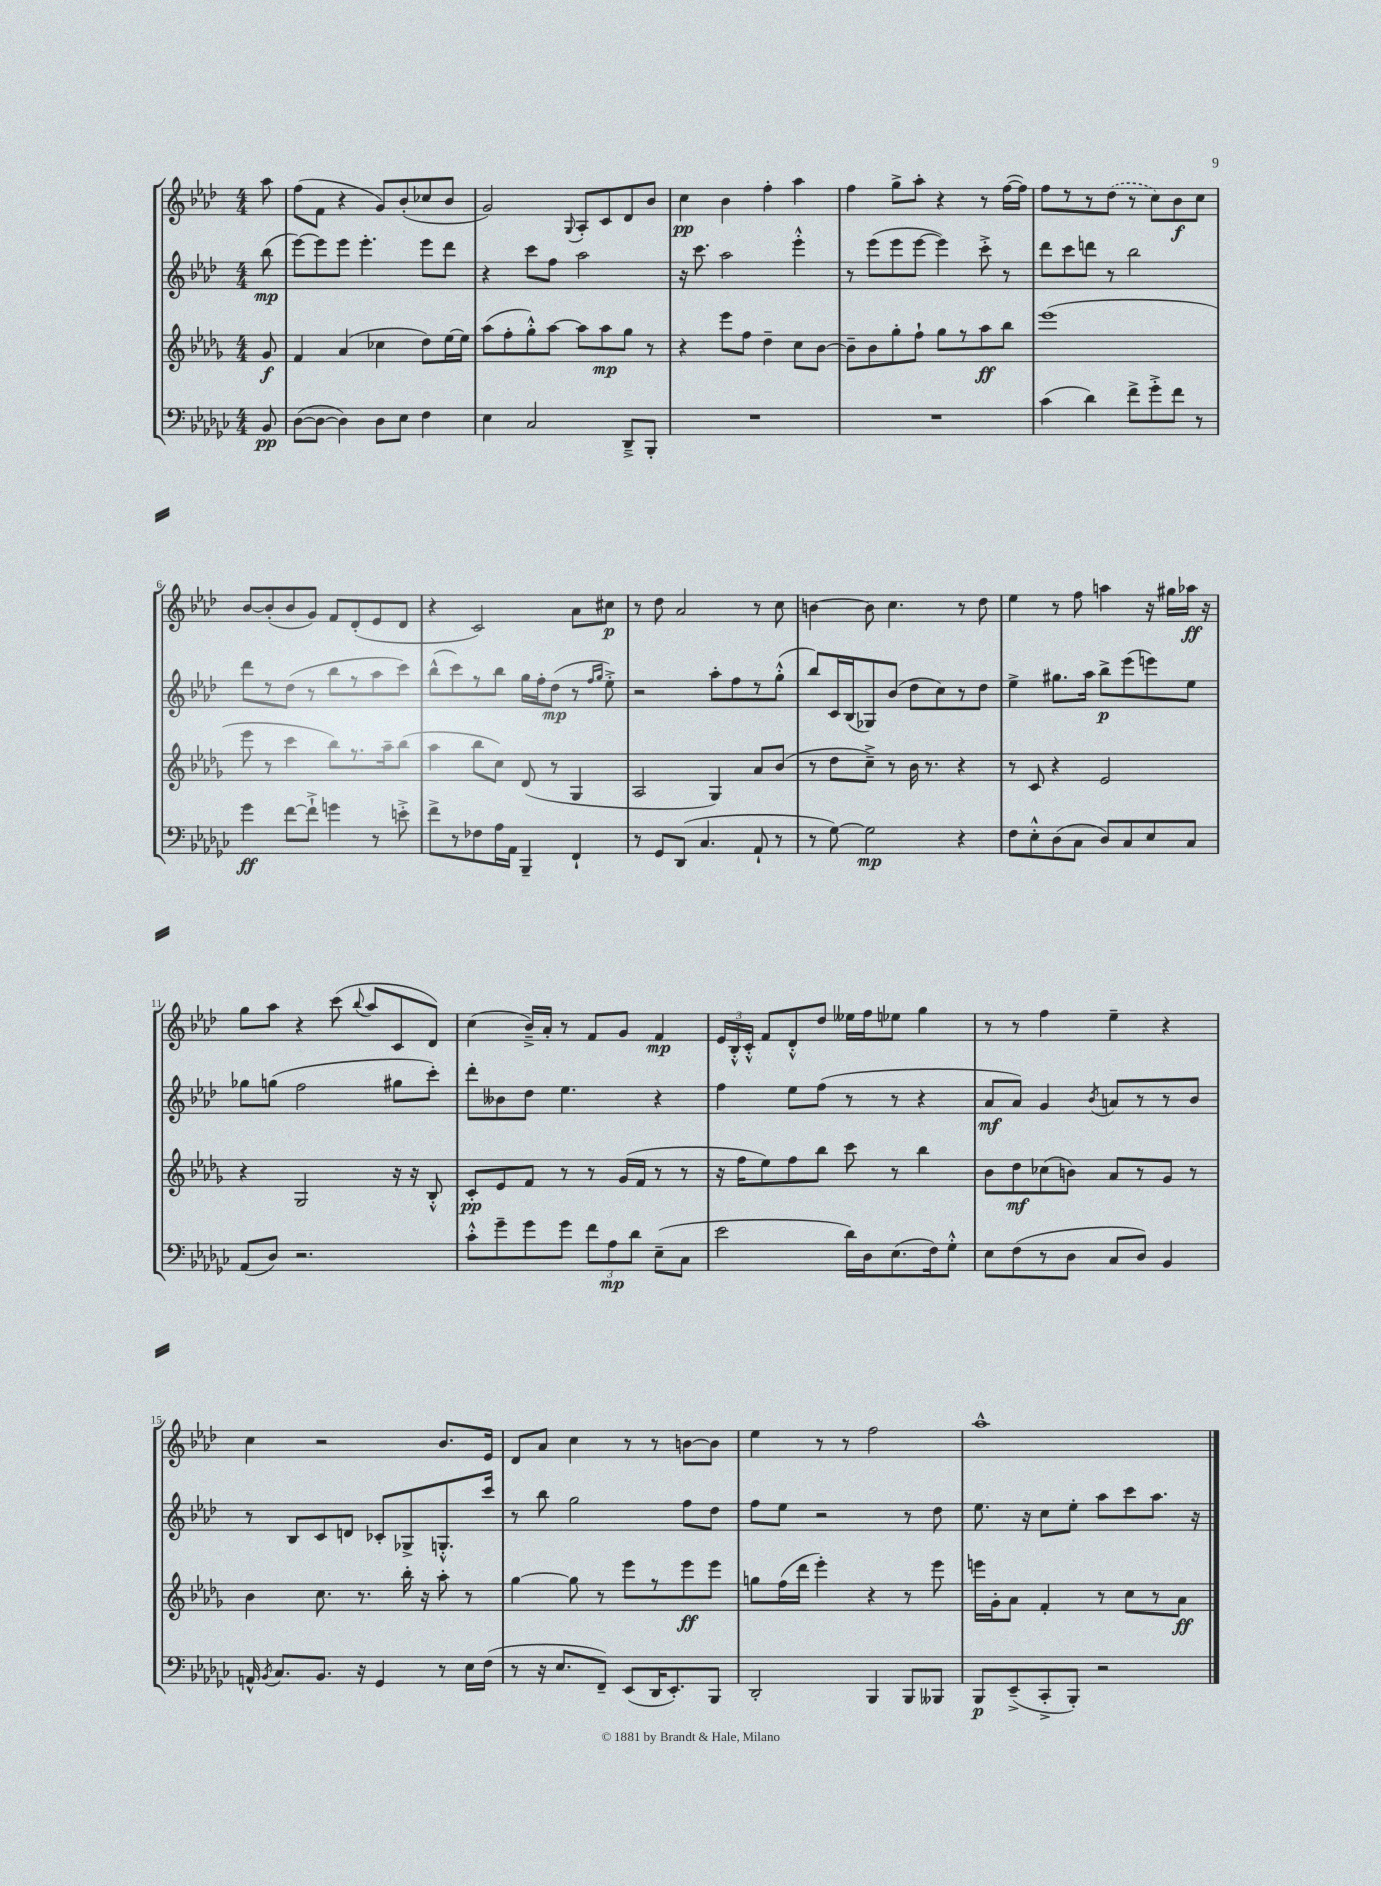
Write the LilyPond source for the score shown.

<<
\new StaffGroup <<
\new Staff = "s0" {
    \clef treble \key aes \major \numericTimeSignature \time 4/4 \partial 8
    \autoBeamOff aes''8 |
    f''8[( f'8] r4 g'8[) bes'8-.( ces''8 bes'8] |
    g'2) \appoggiatura { g8 } aes8[-. c'8 des'8 bes'8] |
    c''4\pp bes'4 f''4-. aes''4 |
    f''4 g''8[-> aes''8]-. r4 r8 f''16[~( f''16]) |
    f''8[ r8 r8 \once \slurDashed des''8]( r8 c''8[) bes'8\f c''8] |
    bes'8[~ bes'8-.( bes'8 g'8]) f'8[ des'8-.( ees'8 des'8] |
    r4 c'2) aes'8[ cis''8]\p |
    r8 des''8 aes'2 r8 c''8 |
    b'4~ b'8 c''4. r8 des''8 |
    ees''4 r8 f''8 a''4 r16 gis''16[ aes''16]\ff r16 |
    g''8[ aes''8] r4 c'''8( \appoggiatura { bes''8 } aes''8[ c'8 des'8]) |
    c''4( bes'16[--->) aes'16]-. r8 f'8[ g'8] f'4\mp |
    \tuplet 3/2 { ees'16[ bes16-.-^ c'16]-.-^ } f'8[ des'8-.-^ des''8] eeses''16[ f''16 ees''8] g''4 |
    r8 r8 f''4 ees''4-- r4 |
    c''4 r2 bes'8.[ ees'16] |
    des'8[ aes'8] c''4 r8 r8 b'8[~ b'8] |
    ees''4 r8 r8 f''2 |
    aes''1-^ \bar "|." |
}
\new Staff = "s1" {
    \clef treble \key aes \major \numericTimeSignature \time 4/4 \partial 8
    \autoBeamOff bes''8\mp( |
    ees'''8[~) ees'''8 ees'''8] ees'''4.-. ees'''8[ des'''8] |
    r4 c'''8[ f''8] aes''2 |
    r16 c'''8. aes''2 ees'''4-.-^ |
    r8 ees'''8[( ees'''8 ees'''8]~ ees'''4) c'''8-.-> r8 |
    des'''8[ c'''8 d'''8] r8 bes''2 |
    des'''8[ r8 des''8]( r8 bes''8[ r8 aes''8 c'''8]) |
    bes''8[-^( c'''8) r8 bes''8] g''16[ f''16-. des''8]\mp( r8 \grace { f''16[ g''16] } ees''8-.->) |
    r2 aes''8[-. f''8 r8 g''8]-.-^( |
    bes''8[) c'16 bes16( ges8) bes'8]( des''8[ c''8) r8 des''8] |
    ees''4-> gis''8.[ aes''16] bes''8[->\p ees'''8( e'''8) ees''8] |
    ges''8[ g''8]( f''2 gis''8[ c'''8]-.) |
    des'''8[-. beses'8 des''8] ees''4. r4 |
    f''4 ees''8[ f''8]( r8 r8 r4 |
    aes'8[\mf aes'8]) g'4 \acciaccatura { bes'8 } a'8[ r8 r8 bes'8] |
    r8 bes8[ c'8 d'8] ces'8[-. ges8-> g8.-.-^ c'''16] |
    r8 bes''8 g''2 f''8[ des''8] |
    f''8[ ees''8] r2 r8 des''8 |
    ees''8. r16 c''8[ ees''8]-. aes''8[ c'''8 aes''8.] r16 \bar "|." |
}
\new Staff = "s2" {
    \clef treble \key des \major \numericTimeSignature \time 4/4 \partial 8
    \autoBeamOff ges'8\f |
    f'4 aes'4( ces''4 des''8[) ees''16~ ees''16] |
    aes''8[( f''8-. ges''8-.-^) aes''8]~ aes''8[ aes''8\mp ges''8] r8 |
    r4 ees'''8[ f''8] des''4-- c''8[ bes'8]~ |
    bes'8[-- bes'8 ges''8-. f''8]-! ges''8[ r8 aes''8\ff bes''8] |
    ees'''1( |
    ees'''8 r8 c'''4 bes''8[) r8. aes''16-- bes''8]( |
    aes''4 bes''8[ c''8]) des'8( r8 ges4 |
    aes2 ges4) aes'8[ bes'8]( |
    r8 des''8[ c''8]--->) r8 bes'16 r8. r4 |
    r8 c'8 r4 ees'2 |
    r4 ges2 r16 r16 bes8-.-^ |
    c'8[-.\pp ees'8 f'8] r8 r8 ges'16[( f'16] r8 r8 |
    r16 f''16[ ees''8) f''8 bes''8] c'''8 r8 bes''4 |
    bes'8[ des''8\mf ces''8( b'8]) aes'8[ r8 ges'8] r8 |
    bes'4 c''8. r8. bes''16-. r16 aes''8-. r8 |
    ges''4~ ges''8 r8 ees'''8[ r8 ees'''8\ff ees'''8] |
    g''8[ f''16( des'''16] ees'''4-.) r4 r8 ees'''8 |
    e'''16[ ges'16-. aes'8] f'4-. r8 c''8[ r8 aes'8]\ff \bar "|." |
}
\new Staff = "s3" {
    \clef bass \key ges \major \numericTimeSignature \time 4/4 \partial 8
    \autoBeamOff bes,8\pp |
    des8[~( des8]~ des4) des8[ ees8] f4 |
    ees4 ces2 des,8[---> bes,,8]-. |
    R1 |
    R1 |
    ces'4( des'4) f'8[-> ges'8-.-> f'8] r8 |
    ges'4\ff f'8[~ f'8]-!-> g'4 r8 e'8-.-> |
    f'8[-> r8 fes8 aes16 aes,16] bes,,4-- f,4-! |
    r8 ges,8[ des,8]( ces4. aes,8-! r8 |
    r8 ges8~) ges2\mp r4 |
    f8[ ees8-.-^ des8( ces8] des8[) ces8 ees8 ces8] |
    aes,8[( des8]) r2. |
    ces'8[-.-^ ges'8-- ges'8 ges'8] \tuplet 3/2 { f'8[ aes8\mp des'8] } ees8[--( ces8] |
    ees'2 des'16[) des16 ees8.( f16) ges8]-.-^ |
    ees8[ f8( r8 des8] ces8[ des8]) bes,4 |
    a,16-^ \acciaccatura { bes,8 } ces8.[ bes,8.] r16 ges,4 r8 ees16[ f16]( |
    r8 r16 ees8.[ f,8]--) ees,8[( des,16 ees,8.-.) bes,,8] |
    des,2-. bes,,4 bes,,8[ beses,,8] |
    bes,,8[\p ees,8--->( ces,8-.-> bes,,8]-.) r2 \bar "|." |
}
>>
>>
